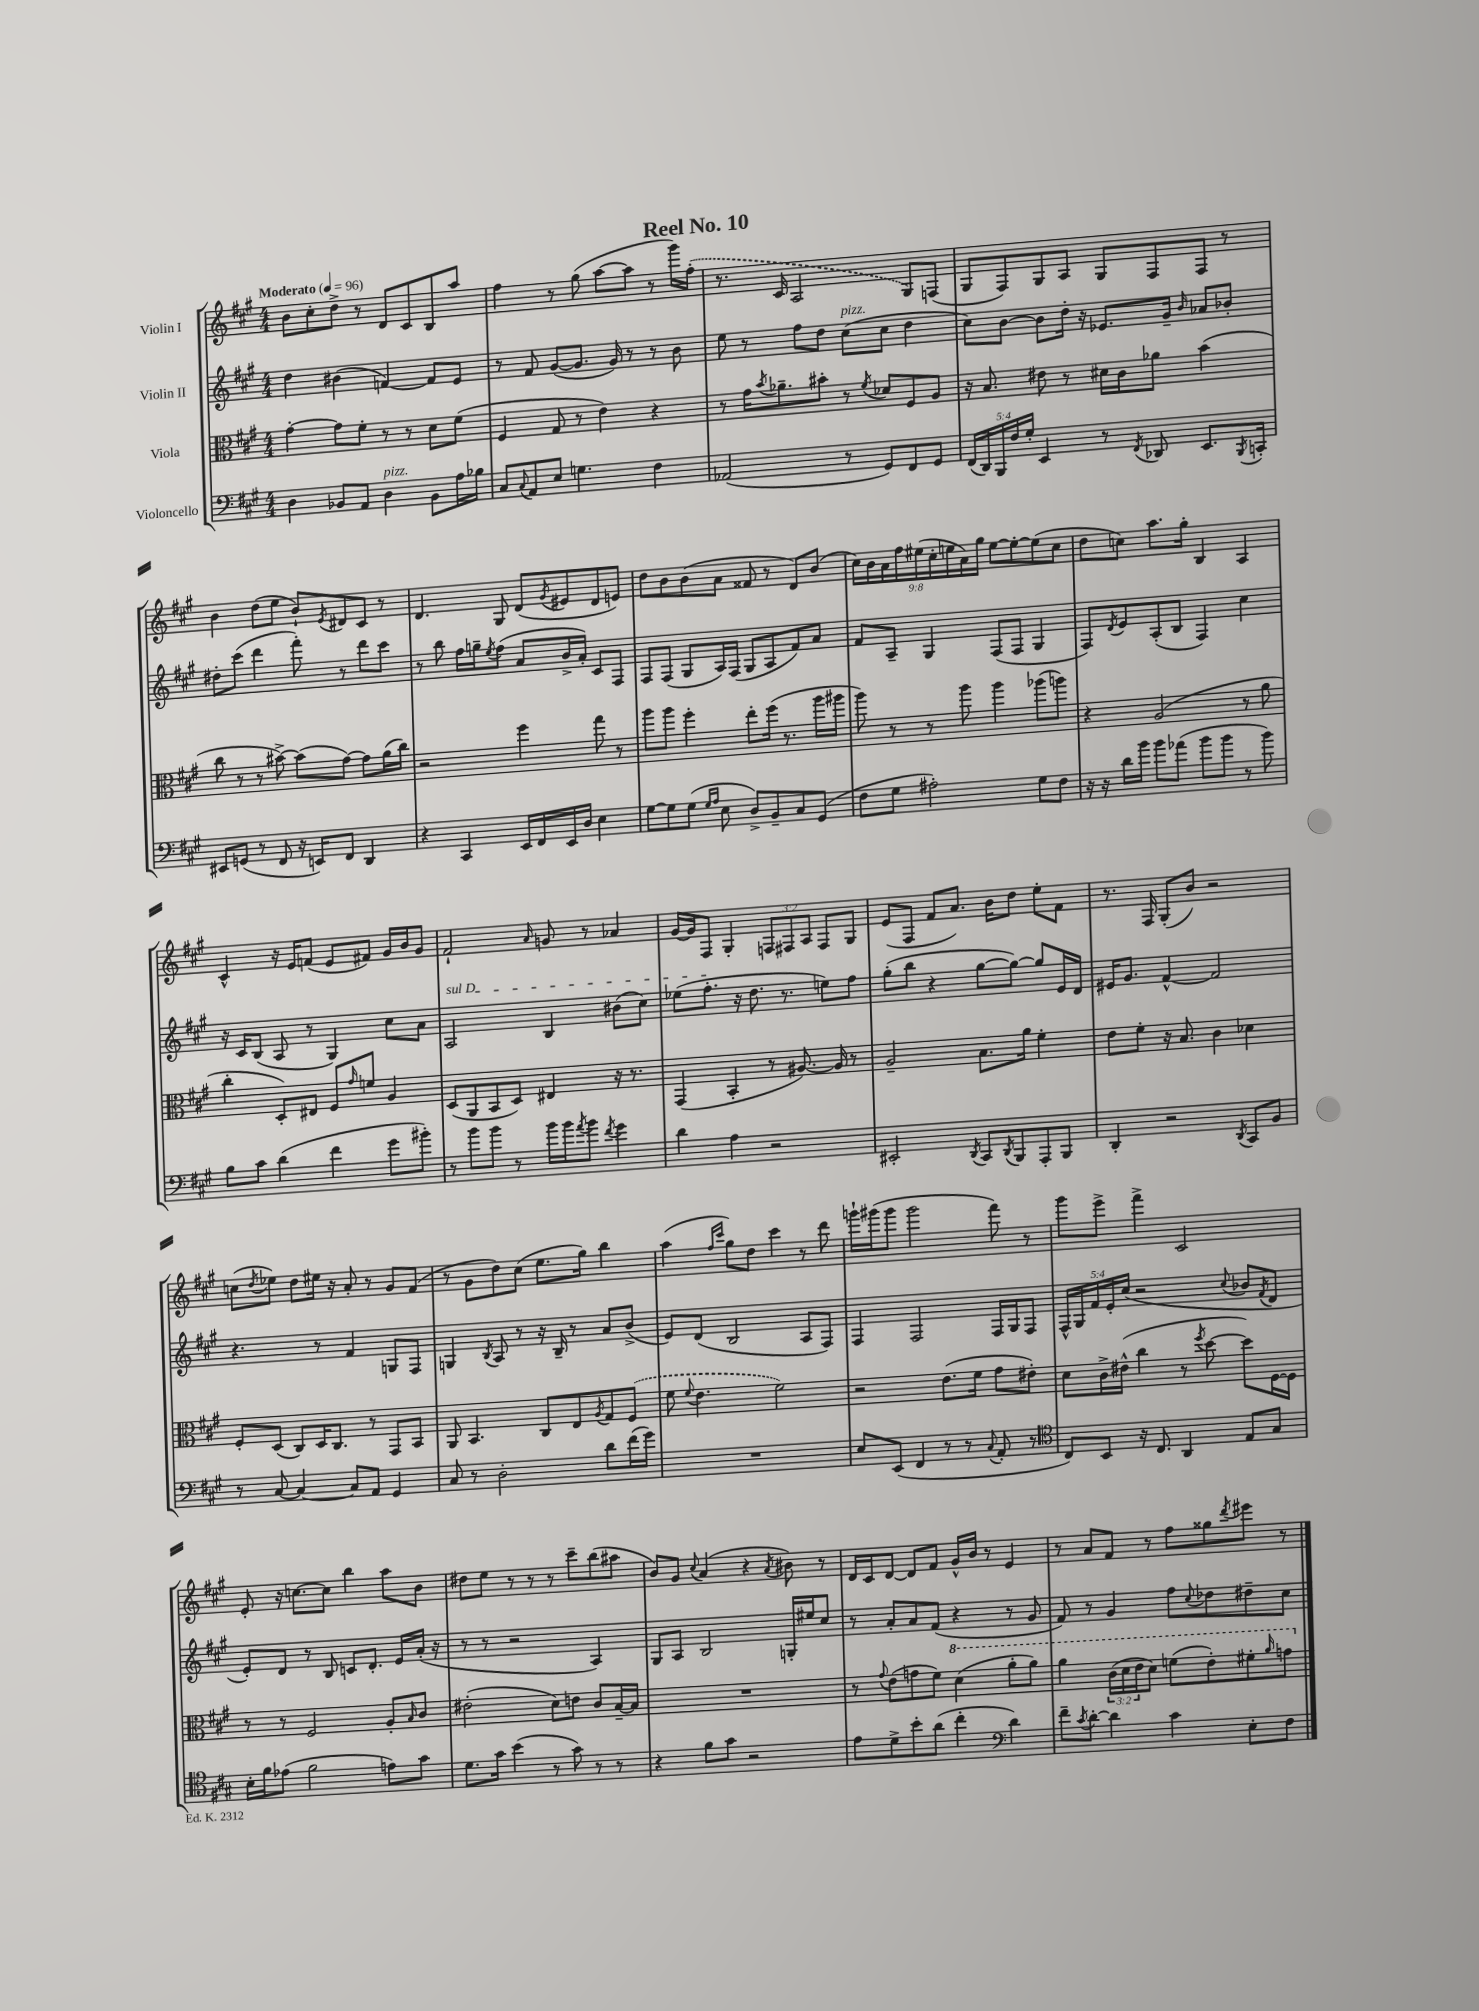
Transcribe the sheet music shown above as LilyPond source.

\header { title = "Reel No. 10" }
<<
\new StaffGroup <<
\new Staff = "s0" \with { instrumentName = "Violin I" } {
    \clef treble \key a \major \numericTimeSignature \time 4/4 \override Staff.TupletNumber.text = #tuplet-number::calc-fraction-text \tempo "Moderato" 4 = 96
    b'8 cis''8-. d''8-> r8 d'8 cis'8 b8 a''8 |
    fis''4 r8 gis''8( a''8~ a''8 r8 gis'''16) \once \slurDashed fis''16-.( |
    r8. cis'16 a2 gis8) f8( |
    gis8 fis8) gis8 a8 gis8 fis8 fis8 r8 |
    b'4 d''8( e''8 b'8-!) \acciaccatura { e'8 } dis'8 cis'8 r8 |
    d'4. gis8 d'8( \acciaccatura { gis'8 } eis'8 d'8 e'8) |
    d''8 b'8 b'8( a'8 fisis'8 r8 d'8) b'8( |
    \tuplet 9/8 { cis''16) b'16 a'16 fis''16 eis''16( cis''16-. e''16 a'16) gis''16 } e''8~ e''8~-. e''8( cis''8 |
    d''8 c''8) a''8. gis''16-. b4 a4 |
    cis'4-^ r16 e'16 f'8( e'8 fis'8) gis'16 b'16 gis'8 |
    fis'2-! \grace { a'16 } g'8 r8 aes'4 |
    gis'16~ gis'16 fis8 gis4-. \tuplet 3/2 { f8 fis8 a8 } fis8 gis8 |
    e'8( fis8 fis'8 a'8.) b'16 d''8 e''8-. fis'8 |
    r8. fis16 gis8-.( b'8) r2 |
    c''8( \acciaccatura { d''8 } ees''8) d''8 eis''16 r16 a'8-. r8 gis'8 fis'8( |
    r8 gis'8 d''8) cis''8( e''8. gis''16) b''4 |
    a''4( \grace { fis''16 cis'''16 } gis''8) d''8 cis'''4 r8 d'''8 |
    g'''16-! gis'''16( gis'''8 gis'''2 fis'''8) r8 |
    gis'''8 e'''8-> fis'''4-> cis'2 |
    e'8-. r16 c''8.~ c''8 b''4 a''8 b'8 |
    dis''8 e''8 r8 r8 r8 cis'''8-- b''8( ais''8 |
    b'8) gis'8 \appoggiatura { cis''8 } a'4( r4 \acciaccatura { a'8 } bis'8) r8 |
    d'16 cis'16 d'8~ d'8 fis'8 gis'16-^ b'16 r8 e'4 |
    r8 a'8 fis'8 r8 fis''8 gisis''8 \acciaccatura { d'''8 } eis'''8 r8 \bar "|." |
}
\new Staff = "s1" \with { instrumentName = "Violin II" } {
    \clef treble \key a \major \numericTimeSignature \time 4/4 \override Staff.TupletNumber.text = #tuplet-number::calc-fraction-text
    d''4 bis'4( f'4~) f'8 e'8 |
    r8 fis'8 gis'8~( gis'8. gis'16) r8 r8 b'8 |
    e''8 r8 fis''8 d''8 cis''8^\markup { \italic "pizz." }( cis''8 d''4 |
    cis''8) b'8~ b'8 d''16-. r16 ees'8. gis'16-- \grace { b'16 } aes'8 bes'8-. |
    dis''8-. cis'''8( d'''4 fis'''8-.) r8 d'''8 cis'''8 |
    r8 b''8 fis''16 g''16-- \acciaccatura { e''8 } fis''8( a'8 b'16-> a'16-.) cis'8 fis8 |
    fis8 fis8( gis8 a16) fis16( gis8 a8 fis'8) a'8 |
    fis'8 a8-- gis4 fis8( fis8 gis4 |
    fis8) \acciaccatura { d'8 } e'8 a8-.( b8 fis4) cis''4 |
    r16 cis'16 b8( a8 r8 gis4) cis''8 a'8 |
    \once \override TextSpanner.bound-details.left.text = \markup { \italic "sul D" } a2\startTextSpan b4 bis'8( cis''8) |
    ees''8( fis''8.-.\stopTextSpan r16 d''8. r8. e''8) fis''8 |
    gis''8-.( b''8 r4 gis''8~ gis''8~) gis''8 e'16 d'16 |
    eis'16 gis'8. fis'4~-^ fis'2 |
    r4. r8 fis'4 g8 fis8 |
    g4 \acciaccatura { b8 } a8 r8 r16 b16-- r8 a'8 b'8->( |
    e'8) d'8( b2 a8 fis8) |
    fis4 fis2 fis16 gis16 fis8 |
    \tuplet 5/4 { fis16-^ gis16 fis'16 e'16-. cis''16( } r2 \appoggiatura { cis''8 } bes'8 \acciaccatura { fis'8 } d'8 |
    e'8-.) d'8 r8 b8 c'8 d'8.-. e'16 a'16-.( r16 |
    r8 r8 r2 a4) |
    gis8 a8 b2 g16-. eis''16 cis''8 |
    r8 a'8-. a'8 fis'8( r4 r8 gis'8 |
    fis'8) r8 gis'4 fis''8 \appoggiatura { cis''8 } des''8 dis''8-- cis''8 \bar "|." |
}
\new Staff = "s2" \with { instrumentName = "Viola" } {
    \clef alto \key a \major \numericTimeSignature \time 4/4 \override Staff.TupletNumber.text = #tuplet-number::calc-fraction-text
    gis'4~-. gis'8 fis'8-. r8 r8 d'8 fis'8( |
    fis4 gis8 r8 e'4) r4 |
    r8 gis'16 \acciaccatura { b'8 } aes'8.-- bis'8-. r8 \acciaccatura { fis'8 } des'8 fis8 a8 |
    r16 b8. eis'8 r8 dis'16 cis'16 aes'8 b'4( |
    cis''8 r8 r8 bis'8~->) bis'8( gis'8~) gis'8 a'16( cis''16) |
    r2 fis''4 gis''8 r8 |
    a''8 a''8 fis''4-. e''8-. fis''16( r8. a''16 ais''16 |
    a''8) r8 r8 a''8 a''4 aes''8( a''8) |
    r4 a2( r8 a'8 |
    cis''4-. d8-.) eis8 fis8 \grace { gis'16 } f'8 a4 |
    d8( a,8 b,8 d8) eis4 r16 r8. |
    gis,4( b,4-. r8 ais8.~) ais16 r8 |
    a2-- b8. a'16 fis'4-. |
    e'8 fis'8-. r16 b8. cis'4 des'4 |
    fis8-. d8( cis8) d16 cis8. r8 gis,8 b,8 |
    a,8 b,4. cis8 e8 \acciaccatura { a8 } gis8 \once \slurDashed fis8( |
    fis'8 \appoggiatura { fis'8 } e'4. fis'2) |
    r2 e'8.( fis'16 gis'8 eis'8-.) |
    d'8 cis'16-> eis'16-^( cis''4 r8 \acciaccatura { fis''8 } d''8~ d''8) fis16~ fis16 |
    r8 r8 fis2 a8-. \grace { b16 } cis'8 |
    eis'2-.( d'8) e'8 cis'8 b16~-- b16 |
    R1 |
    r8 \appoggiatura { gis'8 } e'8( g'8 fis'8) \ottava #1 d''4( a''8-. a''8) |
    a''4 \tuplet 3/2 { cis''16( d''16 e''16 } d''8) f''8( e''8-.) fis''8-. \grace { a''16 } g''8 \ottava #0 \bar "|." |
}
\new Staff = "s3" \with { instrumentName = "Violoncello" } {
    \clef bass \key a \major \numericTimeSignature \time 4/4 \override Staff.TupletNumber.text = #tuplet-number::calc-fraction-text
    d4 bes,8 a,8 d4^\markup { \italic "pizz." } bes,8 a16 bes16 |
    cis8 \appoggiatura { cis8 } a,8 e8 g4. fis4 |
    aes,2( r8 gis,8) fis,8 gis,8 |
    \tuplet 5/4 { fis,16( d,16) b,,16 fis16 gis16-. } e,4 r8 \acciaccatura { fis,8 } des,8 e,8. \acciaccatura { b,,8 } c,16-. |
    eis,8 g,8( r8 fis,8 r16 e,16) fis,8 d,4 |
    r4 cis,4 e,16 fis,16 e,16 d16 e4 |
    gis8~ gis8 gis8( \grace { gis16 a16 } e8 d8->) b,8-- cis8 gis,8( |
    fis8 gis8 ais2-.) gis8 fis8 |
    r16 r16 d'16 b'16 b'8 aes'8( b'8 b'8 r8 b'8) |
    b8 cis'8 d'4( fis'4 gis'8 bis'8-.) |
    r8 b'8 b'8 r8 b'16 b'16 \acciaccatura { a'8 } b'8 \acciaccatura { fis'8 } gis'4 |
    d'4 a4 r2 |
    eis,2-. \acciaccatura { d,8 } cis,8 \acciaccatura { d,8 } b,,8 a,,8-. b,,8 |
    d,4-. r2 \acciaccatura { d,8 } cis,8 b,8 |
    r8 cis8~ cis4~ cis8 a,8 gis,4 |
    cis8 r8 d2-. d'8 fis'16( gis'16) |
    R1 |
    e8 e,8( fis,4 r8 r8 \appoggiatura { cis8 } a,8-. r8 |
    \clef tenor cis8) b,8 r16 cis8. a,4 e8 gis8 |
    b16-. fis'16 ees'8( fis'2 e'8) gis'8 |
    d'8. gis'16 b'4( r8 gis'8) r8 r8 |
    r4 fis'8 gis'8 r2 |
    e'8 d'8-> b'8-. a'8( cis''4-. \clef bass d'4) |
    fis'8-- \acciaccatura { cis'8 } d'8~-. d'4 cis'4 e8-. fis8 \bar "|." |
}
>>
>>
\layout { \context { \Score \remove "Bar_number_engraver" } }
